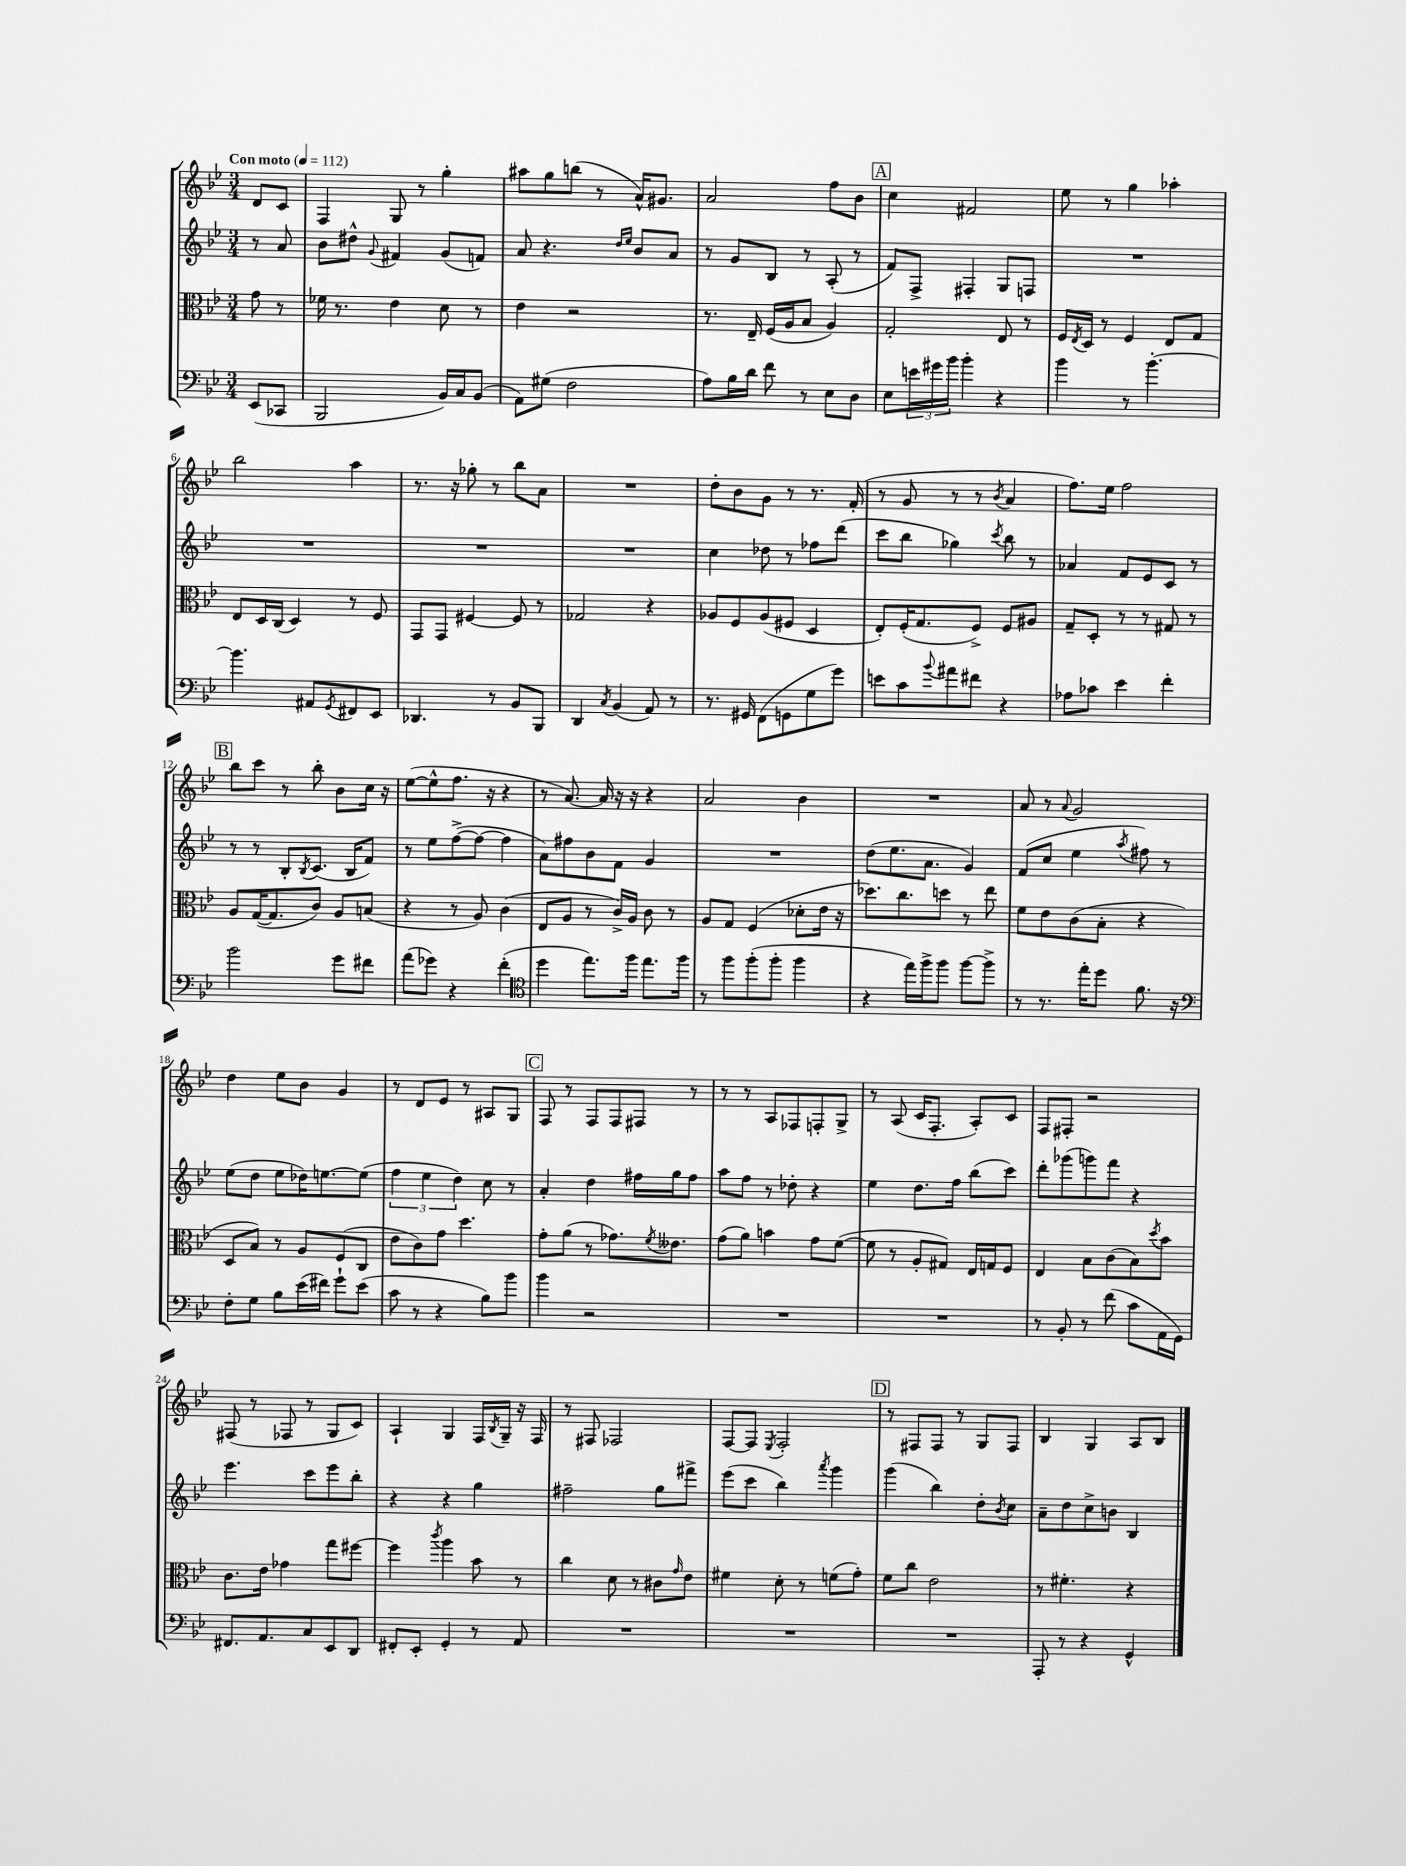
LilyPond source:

<<
\new StaffGroup <<
\new Staff = "s0" {
    \clef treble \key bes \major \numericTimeSignature \time 3/4 \partial 4 \tempo "Con moto" 4 = 112
    d'8 c'8 |
    f4 g8 r8 g''4-. |
    ais''8 g''8 b''8( r8 a'16-^) gis'8. |
    a'2 f''8 bes'8 |
    \mark \markup { \box "A" } c''4 fis'2 |
    ees''8 r8 g''4 aes''4-. |
    bes''2 a''4 |
    r8. r16 ges''8-. r8 bes''8 a'8 |
    R2. |
    d''8-. bes'8 g'8 r8 r8. f'16-.( |
    r8 g'8 r8 r8 \acciaccatura { bes'8 } a'4 |
    f''8.) ees''16 f''2 |
    \mark \markup { \box "B" } bes''8 c'''8 r8 bes''8-. bes'8 c''16 r16 |
    ees''8~( ees''8-^ f''8. r16 r4 |
    r8 a'8.~) a'16 r16 r16 r4 |
    a'2 bes'4 |
    R2. |
    a'8 r8 \appoggiatura { a'8 } g'2 |
    d''4 ees''8 bes'8 g'4 |
    r8 d'8 ees'8 r8 ais8 g8 |
    \mark \markup { \box "C" } f8 r8 f8 f8 fis8 r8 |
    r8 r8 a8 fes8 f8-. g8-> |
    r8 a8( c'16 f8.-. a8-.) c'8 |
    f8 fis8-. r2 |
    fis8( r8 fes8 r8 g8 c'8) |
    a4-! g4 f16 \acciaccatura { bes8 } g16-- r16 f16 |
    r8 fis8 fes2 |
    f8~ f8 \acciaccatura { ees8 } f2-. |
    \mark \markup { \box "D" } r8 fis8 fis8 r8 g8 fis8 |
    bes4 g4 a8 bes8 \bar "|." |
}
\new Staff = "s1" {
    \clef treble \key bes \major \numericTimeSignature \time 3/4 \partial 4
    r8 a'8 |
    bes'8 dis''8-^ \appoggiatura { g'8 } fis'4 g'8( f'8) |
    a'8 r4. \grace { d''16 ees''16 } bes'8 a'8 |
    r8 g'8 bes8 r8 a8-.( r8 |
    \mark \markup { \box "A" } f'8) f8-> fis4-. g8 f8 |
    R2. |
    R2. |
    R2. |
    R2. |
    c''4 des''8 r8 fes''8 d'''8( |
    c'''8 bes''8 ges''4) \acciaccatura { c'''8 } bes''8 r8 |
    aes'4 f'8 ees'8 c'8 r8 |
    \mark \markup { \box "B" } r8 r8 bes8-. \acciaccatura { bes8 } c'8.( bes16 f'8) |
    r8 ees''8 f''8~->( f''8~ f''4 |
    a'8) fis''8 bes'8 f'8 g'4 |
    R2. |
    d''8( ees''8. a'8. g'4) |
    f'8( c''8 ees''4 \acciaccatura { a''8 } fis''8) r8 |
    ees''8( d''8 ees''8 des''16) e''8.~ e''8( |
    \tuplet 3/2 { f''4 ees''4 d''4) } c''8 r8 |
    \mark \markup { \box "C" } a'4-. d''4 fis''16 g''16 fis''8 |
    a''8 f''8 r8 des''8-. r4 |
    ees''4 d''8. f''16 bes''8( c'''8) |
    d'''8-. ges'''8( g'''8) f'''8 r4 |
    ees'''4. c'''8 ees'''8 bes''8-. |
    r4 r4 g''4 |
    fis''2-- g''8 fis'''8-> |
    ees'''8( c'''8 bes''4) \acciaccatura { a'''8 } g'''4 |
    \mark \markup { \box "D" } g'''4( bes''4) d''8-. \acciaccatura { bes'8 } c''8 |
    a'8-- d''8 c''8-> b'8 bes4 \bar "|." |
}
\new Staff = "s2" {
    \clef alto \key bes \major \numericTimeSignature \time 3/4 \partial 4
    g'8 r8 |
    fes'16 r8. ees'4 d'8 r8 |
    ees'4 r2 |
    r8. ees16-- f16( a16 bes8 a4) |
    \mark \markup { \box "A" } g2-. ees8 r8 |
    f16 \acciaccatura { ees8 } d16 r8 f4 ees8 g8 |
    ees8 d16 c16( d4) r8 f8 |
    g,8 g,8 fis4~ fis8 r8 |
    ges2 r4 |
    aes8 f8 aes8( fis8 d4 |
    ees8-.) f16-.( g8. f8->) f8 ais8 |
    g8-- d8-. r8 r8 gis8 r8 |
    \mark \markup { \box "B" } a8 g16~( g8. c'8) a8 b8( |
    r4 r8 a8) c'4( |
    ees8 a8 r8 c'16->) a16 c'8 r8 |
    a8 g8 f4( des'8-. ees'16 r16 |
    des''8.) c''8. d''8 r8 ees''8 |
    f'8 ees'8 c'8( bes8-. r4 |
    d8 bes8) r8 a8 f8( c8 |
    ees'8 c'8) g'8 d''4. |
    \mark \markup { \box "C" } g'8-. a'8( r8 ges'8.) \acciaccatura { f'8 } eeses'8. |
    g'8( a'8) b'4 g'8 f'8~( |
    f'8 r8 a8-. gis8) ees16 g16 f8 |
    ees4 bes8 c'8( bes8) \acciaccatura { d''8 } bes'8 |
    c'8. ees'16 ges'4 g''8 fis''8~ |
    fis''4 \acciaccatura { c'''8 } a''4 bes'8 r8 |
    c''4 d'8 r8 cis'8 \grace { g'16 } ees'8 |
    fis'4 d'8-. r8 f'8( g'8-.) |
    \mark \markup { \box "D" } f'8 c''8 ees'2 |
    r8 fis'4.-. r4 \bar "|." |
}
\new Staff = "s3" {
    \clef bass \key bes \major \numericTimeSignature \time 3/4 \partial 4
    ees,8( ces,8 |
    bes,,2 bes,16) c16 bes,8( |
    a,8) gis8( f2 |
    a8) bes16 d'16 f'8 r8 ees8 d8 |
    \mark \markup { \box "A" } ees8 \tuplet 3/2 { e'16 gis'16 bes'16 } bes'4-. r4 |
    bes'4 r8 bes'4.~-. |
    bes'4. ais,8 \acciaccatura { g,8 } fis,8 ees,8 |
    des,4. r8 bes,8 bes,,8 |
    d,4 \acciaccatura { c8 } bes,4( a,8) r8 |
    r8. gis,16 f,8( g,8 g8 g'8) |
    e'8 c'8 \appoggiatura { bes'8 } ais'8 fis'8 r4 |
    aes8 ces'8 ees'4 f'4-. |
    \mark \markup { \box "B" } bes'2 g'8 fis'8 |
    a'8( ges'8) r4 f'4-.( |
    \clef tenor d''4 ees''8.) f''16 ees''8. f''16 |
    r8 f''8 f''8-.( f''8-. f''4 |
    r4 ees''16) f''16-> f''8 f''8~ f''8-> |
    r8 r8. ees''16-. d''8 f'8. r16 |
    \clef bass f8-. g8 bes8 ees'16( fis'16) g'8-! ees'8( |
    c'8 r8 r4 bes8) bes'8 |
    \mark \markup { \box "C" } bes'4 r2 |
    R2. |
    R2. |
    r8 bes,8-. r8 f'8( c'8 a,16 g,16) |
    fis,8. a,8. c8 ees,8 d,8 |
    fis,8-. ees,8-. g,4-. r8 a,8 |
    R2. |
    R2. |
    \mark \markup { \box "D" } R2. |
    a,,8-. r8 r4 g,4-^ \bar "|." |
}
>>
>>
